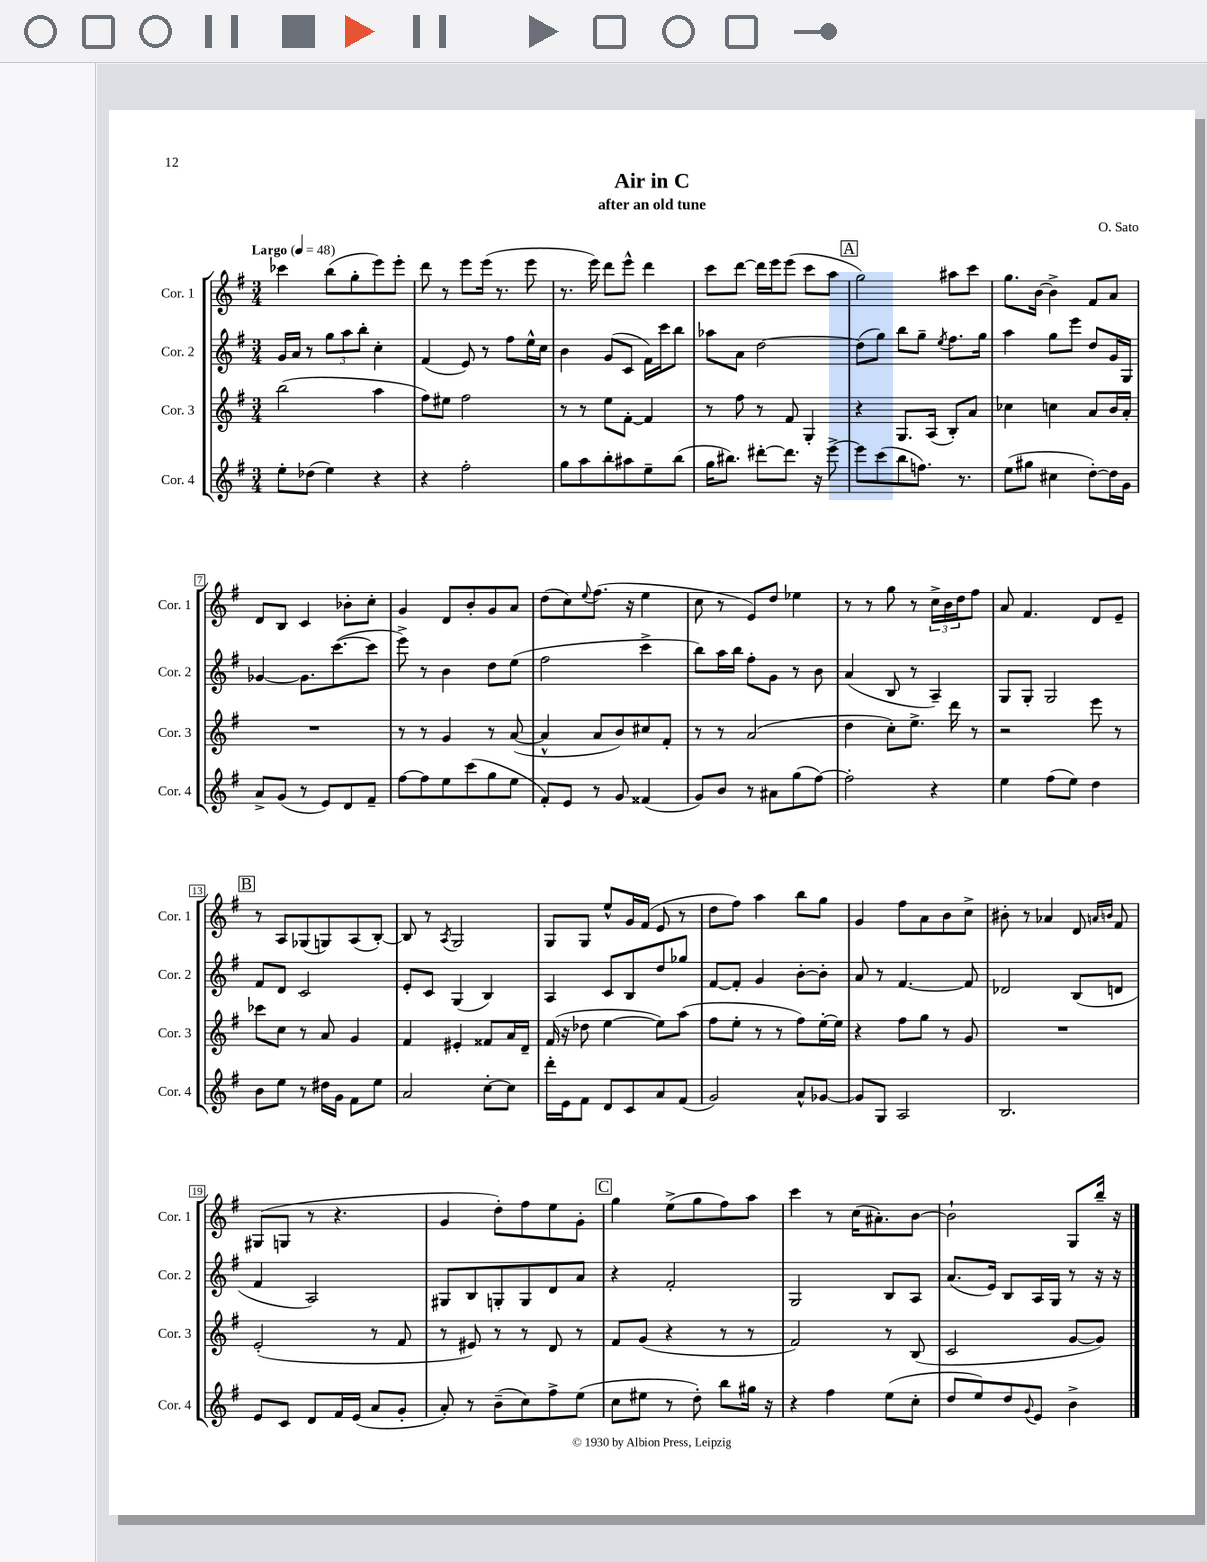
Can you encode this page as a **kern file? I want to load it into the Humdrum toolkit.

**kern	**kern	**kern	**kern
*part4	*part3	*part2	*part1
*staff4	*staff3	*staff2	*staff1
*I"Cor. 4	*I"Cor. 3	*I"Cor. 2	*I"Cor. 1
*I'Cor. 4	*I'Cor. 3	*I'Cor. 2	*I'Cor. 1
*clefG2	*clefG2	*clefG2	*clefG2
*k[f#]	*k[f#]	*k[f#]	*k[f#]
*M3/4	*M3/4	*M3/4	*M3/4
*MM48	*MM48	*MM48	*MM48
=1	=1	=1	=1
!	!	!	!LO:TX:a:B:t=Largo
8ee'\L	(2bb\	16g/LL	4ccc-X\
.	.	16a/JJ	.
(8dd-X\J	.	8r	.
4ee\)	.	12gg\L	(8bb\L
.	.	12aa\	.
.	.	.	8gg'\
.	.	12bb'\J	.
4r	4aa\	4cc'\	8eee\)
.	.	.	8eee'\J
=2	=2	=2	=2
4r	8ff#\L)	(4f#/	8ddd\
.	8ee#X\J	.	8r
2ff#'\	2ff#\	8e/)	8eee\L
.	.	8r	(16eee\Jk
.	.	.	8.r
.	.	8ff#\L	.
.	.	16ee^^\L	8eee\
.	.	16cc\JJ	.
=3	=3	=3	=3
8gg\L	8r	4b\	8.r
8aa\	8r	.	.
.	.	.	16eee\)
8bb'\	8ee\L	(8g/L	8ddd\L
8aa#X\	[8f#'\J	8c/J	8eee^^\J
8ee~\	4f#/]	16f#\LL)	4ddd\
.	.	16ccc\J	.
(8bb\J	.	8bb\J	.
=4	=4	=4	=4
16gg\KL	8r	8aa-X\L	8ccc\L
8.bb#X\J)	.	.	.
.	8ff#\	8a\J	[8ddd\J
[8ddd#X'\L	8r	[2dd\	16ddd\LL]
.	.	.	16eee\J
8.ddd#\J]	8f#/	.	(8eee\J
.	4G'/	.	8ccc\L
16r	.	.	.
[8eee^\	.	.	8aa\J
!!LO:REH:place=s1:t=A
=5	=5	=5	=5
8eee\L]	4r	(8dd\L]	2gg\)
(8ccc\	.	8gg\J)	.
8bb\	8.G/L	8bb\L	.
8.ffn\J)	.	8gg~\J	.
.	(16A/Jk	.	.
.	.	8qee/	.
.	8B'/L)	8.ff#\L	8aa#X\L
8.r	.	.	.
.	8a/J	.	8ccc\J
.	.	16gg\Jk	.
=6	=6	=6	=6
(8ee\L	4cc-X\	4aa\	8.gg\L
8gg#X\J	.	.	.
.	.	.	[16b\Jk
4cc#X\	4ccn\	8gg\L	4b^\]
.	.	8eee\J	.
[8dd'\L)	8a/L	8dd/L	8f#/L
16dd\L]	16b/L	16g/L	8a/J
16g\JJ	16a'/JJ	16G/JJ	.
!!LO:LB:g=z
=7	=7	=7	=7
8a^/L	2.r	[4g-X/	8d/L
(8g/J	.	.	8B/J
8r	.	8.g-\L]	4c/
8e/L)	.	.	.
.	.	([8.ccc\	.
8d/	.	.	8b-X'\L
8f#~/J	.	8ccc\J]	8cc'\J
=8	=8	=8	=8
[8ff#\L	8r	8eee^\)	4g/
8ff#\]	8r	8r	.
8ee\	4g/	4b\	8d/L
(8ccc\	.	.	8b'/
8gg\	8r	8dd\L	8g/
8ee\J	([8a/	(8ee\J	8a/J
=9	=9	=9	=9
8f#'/L)	4a^^/]	2ff#\	(8dd\L
8e/J	.	.	8cc\)
.	.	.	8qqee/
8r	8a/L	.	(8.ff#\J
8g/	8b/)	.	.
.	.	.	16r
(4f##X/	8cc#X/	4ccc^\	4ee\
.	8f#'/J	.	.
=10	=10	=10	=10
8g/L)	8r	8bb\L)	8cc\
8b/J	8r	16aa\L	8r
.	.	16bb\JJ	.
8r	(2a/	8ff#'\L	8e/L)
8a#X\L	.	8g\J	8dd/J
(8gg\	.	8r	4ee-X\
[8ff#\J)	.	8b\	.
=11	=11	=11	=11
2ff#'\]	4dd\	(4a/	8r
.	.	.	8r
.	8cc'\L)	8B/	8gg\
.	8.ee^\J	8r	8r
4r	.	4A~/)	24cc^\LL
.	.	.	24b\
.	16ddd\	.	.
.	.	.	24dd\J
.	8r	.	8ff#\J
=12	=12	=12	=12
4ee\	2r	8G/L	8a/
.	.	8G'/J	4.f#/
(8ff#\L	.	2G/	.
8ee\J)	.	.	.
4dd\	8eee\	.	8d/L
.	8r	.	8e~/J
!!LO:LB:g=z
!!LO:REH:place=s1:t=B
=13	=13	=13	=13
8b\L	8ccc-X\L	8f#/L	8r
8ee\J	8cc\J	8d/J	8A/L
8r	8r	2c/	(8G-X/
16dd#X\LL	8a/	.	8Gn/)
16g\JJ	.	.	.
8f#\L	4g/	.	(8A/
8ee\J	.	.	[8B'/J)
=14	=14	=14	=14
2a/	4f#/	8e'/L	8B/]
.	.	8c/J	8r
.	.	.	8qA/
.	4e#X'/	(4G/	2G/
[8cc'\L	8f##X/L	4B/)	.
8cc\J]	16a/L	.	.
.	16d~/JJ	.	.
=15	=15	=15	=15
16ddd'\LL	(16f#/	4A/	8G/L
16e\J	16r	.	.
8f#\J	8dd-X\	.	8G/J
8d/L	[4ee\	8c/L	8ee^^/L
8c/	.	8B/	16g/L
.	.	.	(16f#/JJ
8a/	8ee\L])	8dd/	8e/
(8f#/J	(8aa\J	8gg-X/J	8r
=16	=16	=16	=16
2g/)	8ff#\L	[8f#/L	8dd\L
.	8ee'\J	8f#'/J]	8ff#\J)
.	8r	4g/	4aa\
.	8r	.	.
8a^^/L	8ff#\L)	[8b'\L	8bb\L
[8g-X/J	[16ee'\L	8b'\J]	8gg\J
.	16ee\JJ]	.	.
=17	=17	=17	=17
8g-/L]	4r	8a/	4g/
8G/J	.	8r	.
2A/	8ff#\L	[4.f#/	8ff#\L
.	8gg\J	.	8a\
.	8r	.	8b\
.	8g/	8f#/]	8cc^\J
=18	=18	=18	=18
2.B/	2.r	2d-X/	8b#X'\
.	.	.	8r
.	.	.	4a-X/
.	.	(8B/L	8d/
.	.	.	16qqan/LL
.	.	.	16qqbn/JJ
.	.	8dn/J	8f#/
!!LO:LB:g=z
=19	=19	=19	=19
8e/L	(2e'/	4f#/	(8G#X/L
8c/J	.	.	8Gn/J
8d/L	.	2A/)	8r
16f#/L	.	.	4.r
(16e/JJ	.	.	.
8a/L	8r	.	.
8g'/J	8f#/	.	.
=20	=20	=20	=20
8a'/)	8r	8G#X/L	4g/
8r	8e#X/)	8B/	.
(8b~\L	8r	8Gn'/	8dd'\L)
8cc\)	8r	8G/	8ff#\
8ff#^\	8d/	8d/	8ee\
(8ee\J	8r	8a/J	8g'\J
!!LO:REH:place=s1:t=C
=21	=21	=21	=21
8cc\L	8f#/L	4r	4gg\
8ee#X\J	(8g/J	.	.
8r	4r	2f#'/	(8ee^\L
8dd'\)	.	.	8gg\
8bb\L	8r	.	8ff#\)
16gg#X\Jk	8r	.	8aa\J
16r	.	.	.
=22	=22	=22	=22
4r	2f#/)	2G/	4ccc\
4ff#\	.	.	8r
.	.	.	(16cc\KL
.	.	.	8.a#X'\)
(8ee\L	8r	8B/L	.
8cc'\J	(8B/	8A/J	[8b\J
=23	=23	=23	=23
8dd/L	2c/	(8.a/L	2b`\]
8ee/)	.	.	.
.	.	16e/Jk)	.
8dd/	.	8B/L	.
8qqg/	.	.	.
8e/J	.	16A/L	.
.	.	16G/JJ	.
4b^\	[8g/L	8r	8G/L
.	8g/J])	16r	16bb~/Jk
.	.	16r	16r
==	==	==	==
*-	*-	*-	*-
